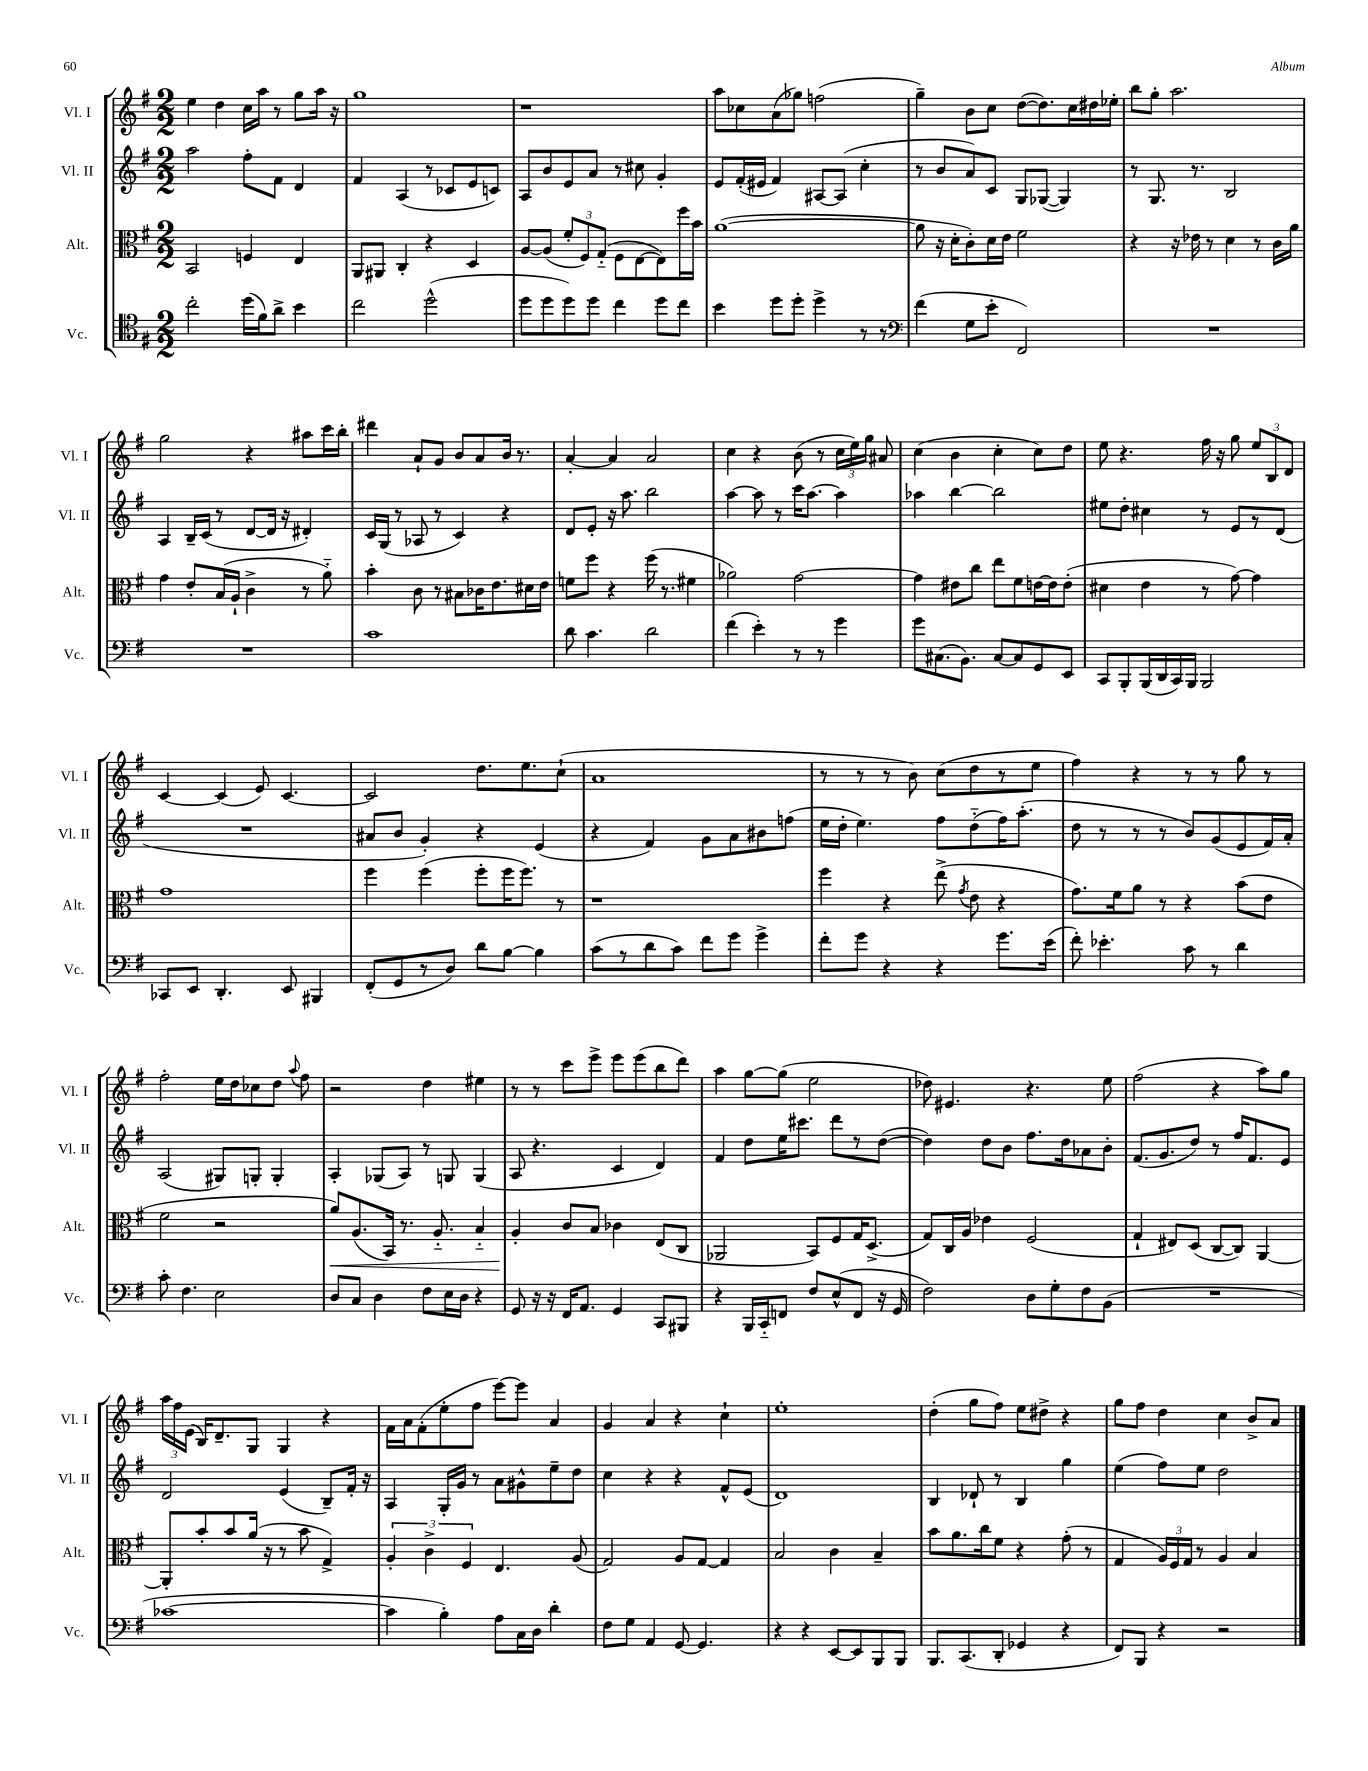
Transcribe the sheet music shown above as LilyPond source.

<<
\new StaffGroup <<
\new Staff = "s0" \with { instrumentName = "Vl. I" shortInstrumentName = "Vl. I" } {
    \clef treble \key g \major \numericTimeSignature \time 2/2
    \autoBeamOff e''4 d''4 c''16[ a''16] r8 g''8[ a''16] r16 |
    g''1 |
    r1 |
    a''8[ ces''8 a'8( ges''8]) f''2( |
    g''4--) b'8[ c''8] d''8[~( d''8.) c''16 dis''16 ees''16]-. |
    b''8[ g''8]-. a''2. |
    g''2 r4 ais''8[ c'''16 b''16]-. |
    dis'''4 a'8[-! g'8] b'8[ a'8 b'16] r8. |
    a'4~-. a'4 a'2 |
    c''4 r4 b'8( r8 \tuplet 3/2 { c''16[ e''16) g''16] } ais'8 |
    c''4( b'4 c''4-. c''8[) d''8] |
    e''8 r4. fis''16 r16 g''8 \tuplet 3/2 { e''8[ b8 d'8] } |
    c'4~ c'4( e'8) c'4.~ |
    c'2 d''8.[ e''8. c''8]-!( |
    a'1 |
    r8 r8 r8 b'8) c''8[( d''8 r8 e''8] |
    fis''4) r4 r8 r8 g''8 r8 |
    fis''2-. e''16[ d''16 ces''8 d''8] \appoggiatura { a''8 } fis''8 |
    r2 d''4 eis''4 |
    r8 r8 c'''8[ e'''8]-> e'''8[ e'''8( b''8 d'''8]) |
    a''4 g''8[~ g''8]( e''2 |
    des''8) eis'4. r4. e''8 |
    fis''2( r4 a''8[) g''8] |
    \tuplet 3/2 { a''16[ fis''16 e'16]( } b16[) d'8.-- g8] g4 r4 |
    fis'16[ a'16 fis'8-.( e''8-. fis''8] e'''8[~) e'''8] a'4 |
    g'4 a'4 r4 c''4-! |
    e''1-. |
    d''4-.( g''8[ fis''8]) e''8[ dis''8]-> r4 |
    g''8[ fis''8] d''4 c''4 b'8[-> a'8] \bar "|." |
}
\new Staff = "s1" \with { instrumentName = "Vl. II" shortInstrumentName = "Vl. II" } {
    \clef treble \key g \major \numericTimeSignature \time 2/2
    \autoBeamOff a''2 fis''8[-. fis'8] d'4 |
    fis'4 a4( r8 ces'8[ e'8 c'8]) |
    a8[ b'8 e'8 a'8] r8 cis''8 g'4-. |
    e'8[ fis'16-.( eis'16] fis'4) ais8[~ ais8]( c''4-. |
    r8 b'8[ a'8) c'8] g8[ ges8]~( ges4) |
    r8 g8. r8. b2 |
    a4 b16[-- c'16]( r8 d'8[~ d'16] r16 dis'4-.) |
    c'16[ g16]( r8 aes8 r8 c'4) r4 |
    d'8[ e'8]-. r16 a''8. b''2 |
    a''4~ a''8 r8 c'''16[ a''8.]~ a''4 |
    aes''4 b''4~ b''2 |
    eis''8[ d''8]-. cis''4 r8 e'8[ r8 d'8]( |
    R1 |
    ais'8[ b'8] g'4-.) r4 e'4( |
    r4 fis'4) g'8[ a'8 bis'8 f''8]( |
    e''16[ d''16]-. e''4.) fis''8[ d''8-_( fis''16) a''8.]-.( |
    d''8 r8 r8 r8 b'8[) g'8( e'8 fis'16) a'16]-. |
    a2( gis8[) g8]-. g4-. |
    a4-. ges8[( a8]) r8 g8 g4( |
    a8 r4. c'4 d'4) |
    fis'4 d''8[ e''16 cis'''8.] d'''8[ r8 d''8]~( |
    d''4) d''8[ b'8] fis''8.[ d''16 aes'8 b'8]-. |
    fis'8.[( g'8. d''8]) r8 fis''16[ fis'8. e'8] |
    d'2 e'4( b8[--) fis'16]-. r16 |
    a4 g16[-. g'16] r8 a'8[ gis'8-^ e''8-- d''8] |
    c''4 r4 r4 fis'8[-^ e'8]( |
    d'1) |
    b4 des'8-! r8 b4 g''4 |
    e''4( fis''8[) e''8] d''2 \bar "|." |
}
\new Staff = "s2" \with { instrumentName = "Alt." shortInstrumentName = "Alt." } {
    \clef alto \key g \major \numericTimeSignature \time 2/2
    \autoBeamOff b,2 f4 e4 |
    a,8[ ais,8] c4-. r4 d4 |
    a8[~ a8]( \tuplet 3/2 { fis'8[-. fis8) g8]-_( } fis8[ e8~ e8) fis''16 b'16] |
    a'1~( |
    a'8 r16 d'16[-. c'8-.) d'16 e'16] fis'2 |
    r4 r16 ees'16 r8 d'4 r8 c'16[ a'16] |
    g'4 e'8[-. b16( a16]-! c'4-> r8 a'8-_) |
    b'4-. c'8 r8 bis8[ ces'16 e'8. dis'16 e'16] |
    f'8[ fis''8] r4 fis''16( r8. fis'4 |
    aes'2) g'2~ |
    g'4 eis'8[ c''8] e''8[ fis'8 e'16~ e'16 e'8]-.( |
    dis'4 e'4 r8 g'8~) g'4 |
    g'1 |
    fis''4 fis''4( fis''8[-. fis''16 fis''8.]) r8 |
    r1 |
    fis''4 r4 e''8->( \acciaccatura { g'8 } e'8 r4 |
    g'8.[) fis'16 a'8] r8 r4 b'8[( e'8] |
    fis'2 r2 |
    a'8[\<) a8.( b,16]) r8. a8.-_ b4-_ |
    a4-.\! c'8[ b8] ces'4 e8[( c8] |
    aes,2 b,8[) fis8 g16 d8.]->( |
    g8[) c16 a16] ees'4 fis2( |
    g4-! eis8[) d8]( c8[~ c8]) a,4~ |
    a,8[-. b'8-. b'8 a'16]( r16 r8 b'8 g4->) |
    \tuplet 3/2 { a4-. c'4-> fis4 } e4. a8( |
    g2) a8[ g8]~ g4 |
    b2 c'4 b4-- |
    b'8[ a'8. c''16 fis'8] r4 g'8-.( r8 |
    g4 \tuplet 3/2 { a16[) fis16 g16] } r8 a4 b4 \bar "|." |
}
\new Staff = "s3" \with { instrumentName = "Vc." shortInstrumentName = "Vc." } {
    \clef tenor \key g \major \numericTimeSignature \time 2/2
    \autoBeamOff c''2-. d''16[( fis'16) a'8]-> b'4 |
    c''2 d''2-^( |
    d''8[ d''8 d''8) d''8] c''4 d''8[ c''8] |
    b'4 d''8[ d''8]-. d''4-> r8 r8 |
    \clef bass fis'4( g8[ e'8]-. fis,2) |
    R1 |
    R1 |
    c'1 |
    d'8 c'4. d'2 |
    fis'4( e'4-.) r8 r8 g'4 |
    g'8[ cis8.( b,8.]) cis8[~ cis8 g,8 e,8] |
    c,8[ b,,8-. b,,16( d,16 c,16) b,,16] b,,2 |
    ces,8[ e,8] d,4.-. e,8 bis,,4 |
    fis,8[-.( g,8 r8 d8]) d'8[ b8]~ b4 |
    c'8[( r8 d'8 c'8]) fis'8[ g'8] g'4-> |
    fis'8[-. g'8] r4 r4 g'8.[ e'16]( |
    fis'8-.) ees'4.-. c'8 r8 d'4 |
    c'8-. fis4. e2 |
    d8[ c8] d4 fis8[ e16 d16] r4 |
    g,8 r16 r16 fis,16[ a,8.] g,4 c,8[ bis,,8] |
    r4 b,,16[ c,16-_ f,8] fis8[ e8-^( f,8] r16 g,16 |
    fis2) d8[ g8-. fis8 b,8]( |
    R1 |
    ces'1~ |
    ces'4 b4-.) a8[ c16 d16] d'4-. |
    fis8[ g8] a,4 g,8~ g,4. |
    r4 r4 e,8[~ e,8 b,,8 b,,8] |
    b,,8.[ c,8.( d,8]-. ges,4 r4 |
    fis,8[) b,,8] r4 r2 \bar "|." |
}
>>
>>
\layout { \context { \Score \remove "Bar_number_engraver" } }
